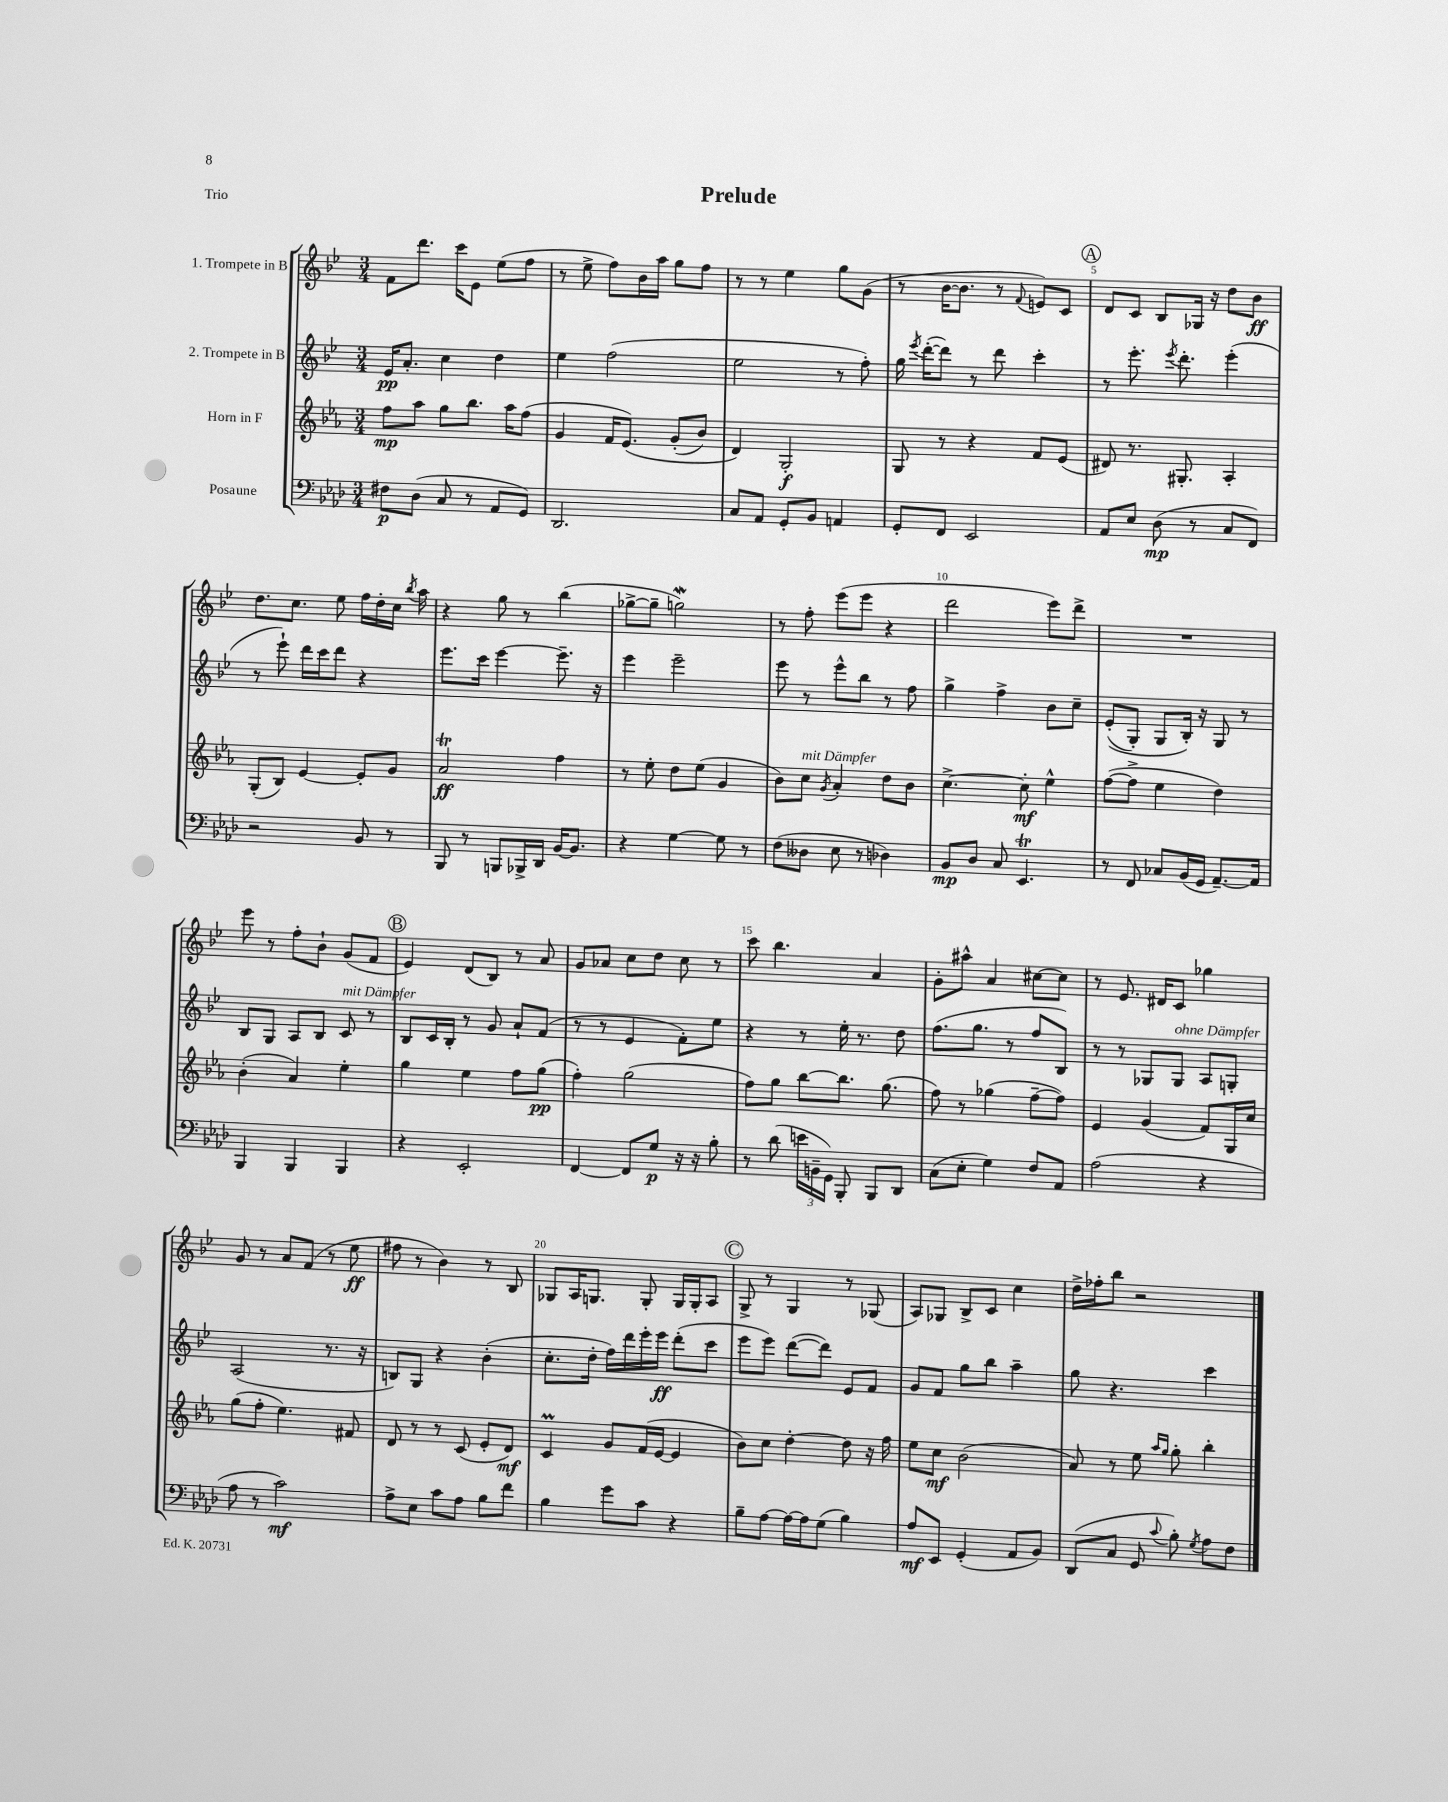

**kern	**kern	**kern	**kern
*staff4	*staff3	*staff2	*staff1
*clefF4	*clefG2	*clefG2	*clefG2
*k[b-e-a-d-]	*k[b-e-a-]	*k[b-e-]	*k[b-e-]
*M3/4	*M3/4	*M3/4	*M3/4
8F#	8ff	16e-	8f
.	.	8.a'	.
(8D-	8aa-	.	8.ddd
8C	8gg	4cc	.
.	.	.	16ccc
8r	8.bb-	.	8e-
8AA-	.	4dd	(8ee-
.	16aa-	.	.
8GG)	(8ff	.	8ff
=	=	=	=
2.DD-	4g	4ee-	8r
.	.	.	8ee-^
.	16f	(2ff	8ff)
.	&(8.e-)	.	.
.	.	.	16b-
.	.	.	16aa
.	(8g'	.	8gg
.	8b-)	.	8ff
=	=	=	=
8C	4d&)	2ee-	8r
8AA-	.	.	8r
8GG'	2G'	.	4ee-
8BB-	.	.	.
4AA	.	8r	8gg
.	.	8ff')	(8g
=	=	=	=
8GG'	8G	16gg	8r
.	.	8qeee-	.
.	.	([16ddd'	.
8FF	8r	8ddd])	[16b-
.	.	.	8.b-]
2EE-	4r	8r	.
.	.	8ddd	8r
.	.	.	8qqf
.	8f	4ccc'	8e)
.	(8e-	.	8c
=	=	=	=
8AA-	8d#)	8r	8d
8E-	8.r	8.eee-'	8c
(8D-	.	.	8B-
.	.	8qeee-	.
.	8.G#'	8.ddd'	.
8r	.	.	16G-
.	.	.	16r
8C	4A-'	(4eee-'	8dd
8FF)	.	.	8b-
=	=	=	=
2r	(8G'	8r	8.dd
.	8B-)	8eee-`)	.
.	.	.	8.cc
.	[4e-	16ddd	.
.	.	16ccc	.
.	.	8ddd	8ee-
8BB-	8e-']	4r	16ff
.	.	.	16dd'
8r	8g	.	16cc
.	.	.	8qbb-
.	.	.	16aa
=	=	=	=
8BBB-	2a-	8.eee-	4r
8r	.	.	.
.	.	16ccc	.
8BBB	.	[4eee-	8gg
16BBB-^	.	.	8r
16DD-	.	.	.
[16BB-	4ff	8.eee-~]	(4bb-
8.BB-]	.	.	.
.	.	16r	.
=	=	=	=
4r	8r	4eee-	[8gg-^
.	8ee-'	.	8gg-~]
[4G	8dd	2eee-~	2gg)
.	(8ee-	.	.
8G]	4g	.	.
8r	.	.	.
=	=	=	=
(8F	8b-)	8eee-	8r
8D--	8cc	8r	8ff'
.	8qg	.	.
8E-	4a-'	8eee-^^	(8eee-
8r	.	8bb-	8eee-
4D-)	8dd	8r	4r
.	8b-	8ff	.
=	=	=	=
8BB-	[4.cc^	4gg^	2ddd
8D-	.	.	.
8C	.	4ff^	.
4.EE-	8cc']	.	.
.	4ee-^^	8b-	8eee-)
.	.	8cc~	8ddd^
=	=	=	=
8r	([8ff	&((8e-'	2.r
8FF	8ff^]	8G')	.
8C-	4ee-	8G	.
(16BB-	.	16B-'&)	.
16GG	.	16r	.
[8.AA-~)	4dd)	8G	.
.	.	8r	.
16AA-]	.	.	.
=	=	=	=
4BBB-	(4b-'	8B-	8eee-
.	.	8G	8r
4BBB-	4a-)	8A	8ff'
.	.	8B-	8b-`
4BBB-	4ee-'	8c	(8g
.	.	8r	8f
=	=	=	=
4r	4gg	8B-	4e-)
.	.	16c	.
.	.	16B-'	.
2EE-'	4ee-	8r	(8d
.	.	8g	8B-)
.	8ff	8a`	8r
.	(8gg	(8f	8a
=	=	=	=
[4FF	4ff')	8r	8g
.	.	8r	8a-
8FF]	(2gg	4e-	8cc
8G	.	.	8dd
16r	.	8f')	8cc
16r	.	.	.
8B-'	.	8ee-	8r
=	=	=	=
8r	8ff)	4r	8ccc
(8d-	8gg	.	4.bb-
24e	[8bb-	8r	.
24BB~	.	.	.
24GG)	.	.	.
8BBB-'	8.bb-]	16ee-'	.
.	.	8.r	.
8BBB-	.	.	4a
.	(8.gg	.	.
8DD-	.	8dd	.
=	=	=	=
(8C	8ff)	(8.ff	8g'
8E-'	8r	.	8aa#^^
.	.	8.gg	.
4G)	(4gg-	.	4a
.	.	8r	.
8F	[8ff~	8ff	[8cc#
8AA-	8ff])	8B-)	8cc#]
=	=	=	=
(2A-	4e-	8r	8r
.	.	8r	8.e-
.	(4g	8G-	.
.	.	.	16d#
.	.	8G-	8c
4r	8f)	8A	4gg-
.	16G	8G'	.
.	16cc	.	.
=	=	=	=
8A-	(8gg	(2A	8g
8r	8ff'	.	8r
2c)	4.ee-)	.	8a
.	.	.	(8f
.	.	8.r	8r
.	8f#	.	8ee-
.	.	16r	.
=	=	=	=
8A-^	8d	8B)	8ff#
8E-	8r	8G	8r
8c	8r	4r	4b-)
8A-	(8c	.	.
8B-	8e-'	(4b-'	8r
8f	8d)	.	8B-
=	=	=	=
4B-	4c	8.cc'	8G-
.	.	.	16A
.	.	16dd'	8.G
8g	8g	16ff)	.
.	.	16ddd	.
8c	(16f	16eee-'	8G'
.	[16e-	16eee-	.
4r	4e-]	(8ddd'	16G
.	.	.	16G'
.	.	8ccc	8A
=	=	=	=
8B-~	8b-)	8eee-	8G^
[8A-	8cc	8eee-)	8r
16A-_	[4dd'	([8ddd	4G
16A-]	.	.	.
(8G	.	8ddd])	.
4B-)	8dd]	8e-	8r
.	16r	8f	(8G-
.	16ff	.	.
=	=	=	=
8A-	8ee-	8g	8A)
8EE-	8cc	8f	8G-
(4GG'	(2b-	8gg	8B-^
.	.	8bb-	8c
8AA-	.	4aa~	4cc
8BB-)	.	.	.
=	=	=	=
(8DD-	8a-)	8gg	16dd^
.	.	.	16ff-'
8C	8r	4.r	8bb-
8GG	8ee-	.	2r
.	16qqaa-	.	.
8qqc	16qqgg	.	.
8B-')	8gg'	.	.
8qG	.	.	.
8A-	4bb-'	4ccc	.
8F	.	.	.
==	==	==	==
*-	*-	*-	*-
